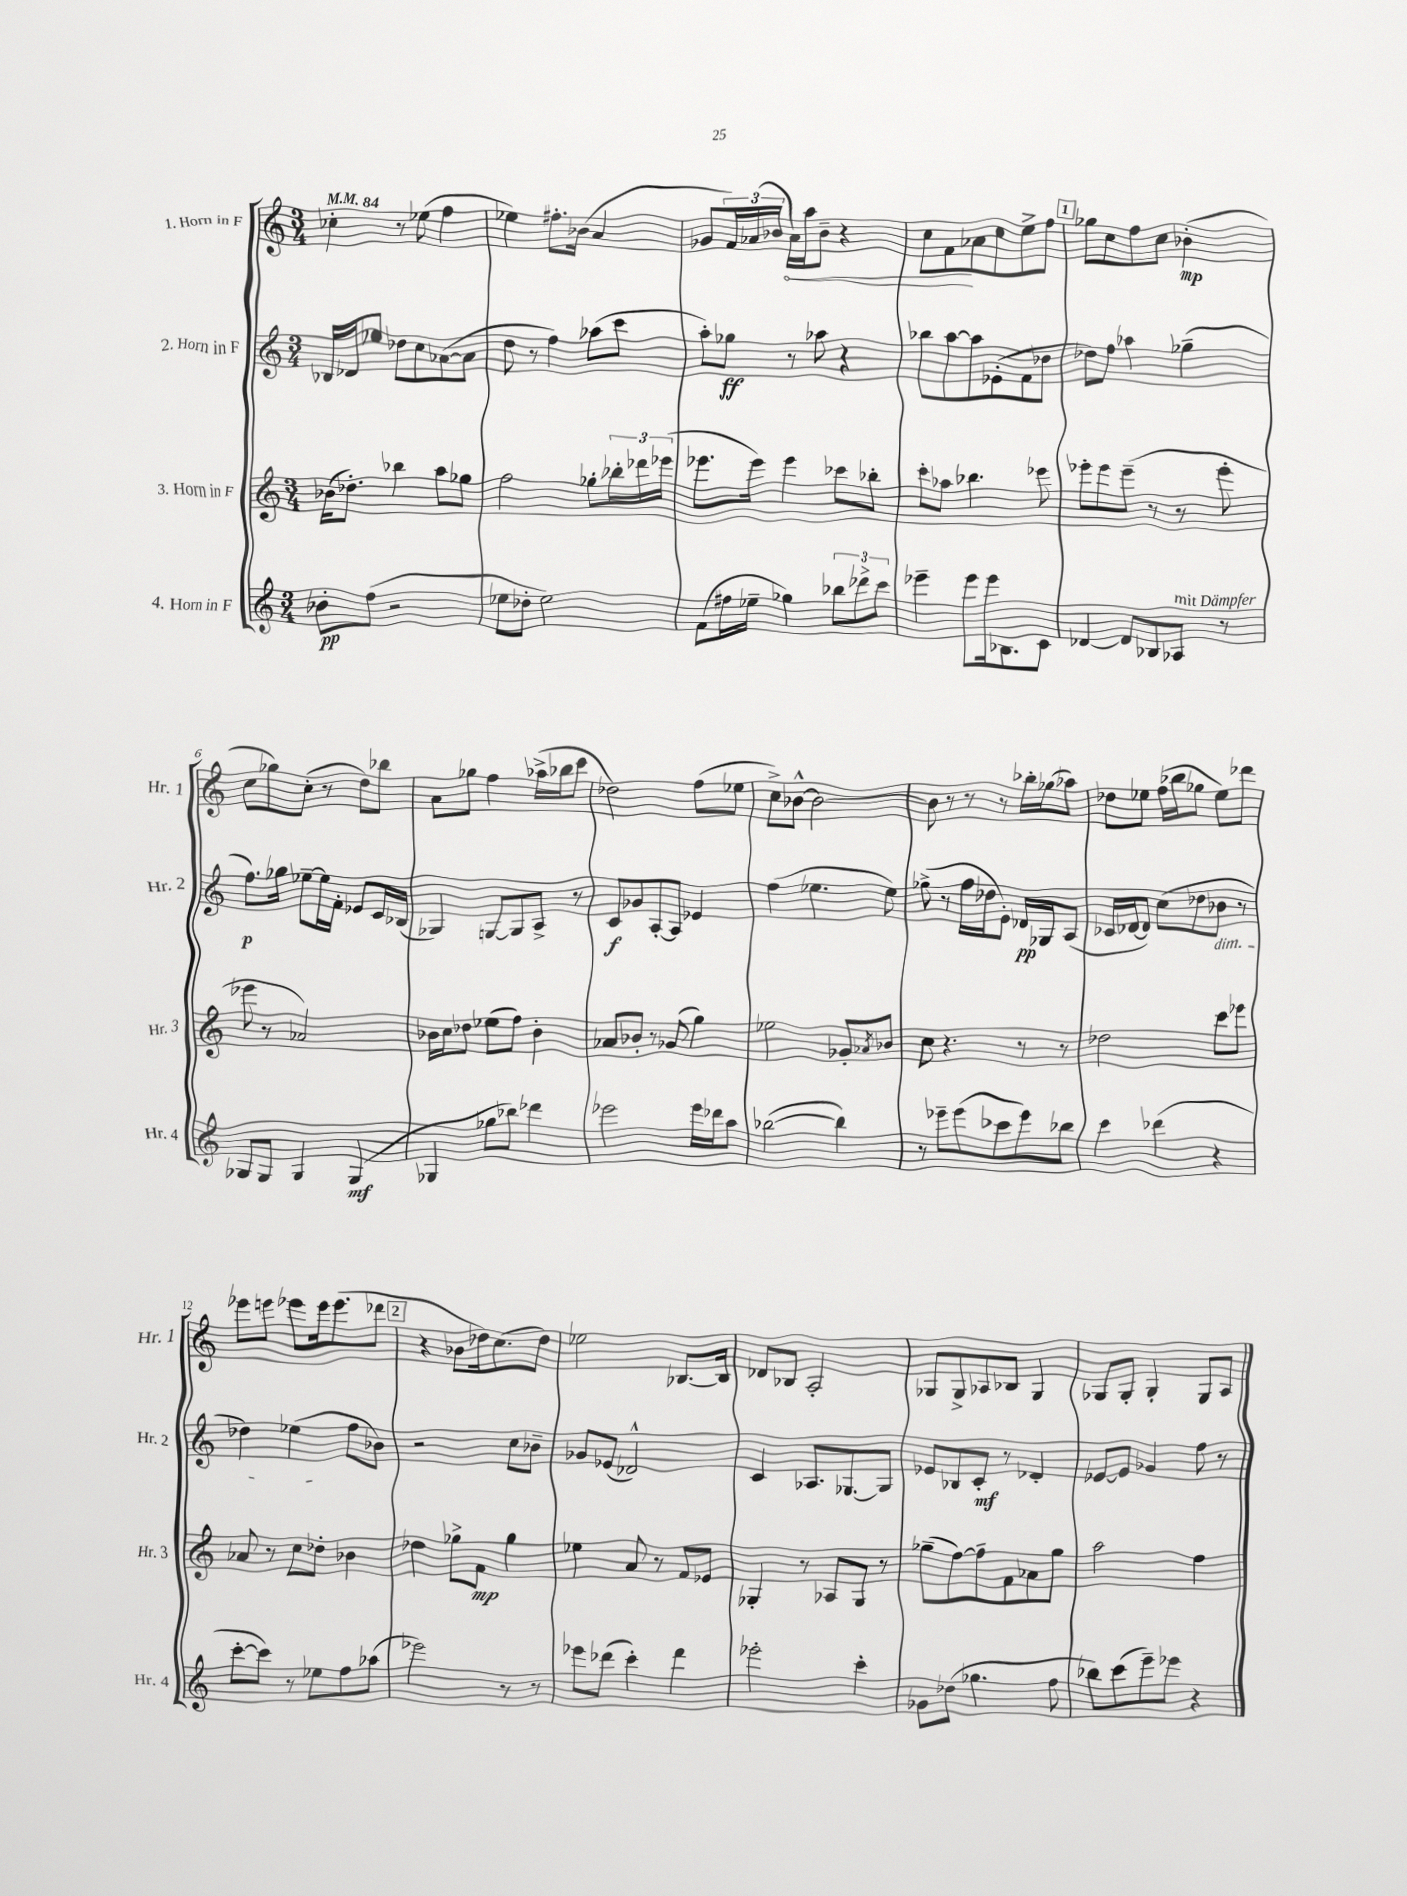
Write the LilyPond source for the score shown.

<<
\new StaffGroup <<
\new Staff = "s0" \with { instrumentName = "1. Horn in F" shortInstrumentName = "Hr. 1" } {
    \clef treble \key c \major \numericTimeSignature \time 3/4 \tempo 4 = 84
    ces''4-. r8 ees''8( f''4 |
    ees''4) fis''8.-. bes'16( a'4 |
    ges'8 \tuplet 3/2 { f'16) aes'16( bes'16 } \once \override Hairpin.circled-tip = ##t aes'16\<) a''16 bes'8-- r4 |
    c''8 f'8\! aes'8 c''8 e''8-> f''8 |
    \mark \markup { \box "1" } ges''8 c''8 f''8 c''8 bes'4-.\mp( |
    c''8 ges''8) c''8-.( r8 d''8) bes''8 |
    a'8 ges''8 f''4 aes''16->( bes''16 c'''8 |
    des''2) f''8( ees''8 |
    c''8->) bes'8~-^ bes'2~ |
    bes'8 r8 r8 r8 bes''16-. ges''16( aes''8) |
    des''8 ees''8 f''16( bes''16 ges''8 ees''8) des'''8 |
    ees'''8 e'''8 ees'''8 ees'''16 ees'''8.( des'''8 |
    \mark \markup { \box "2" } r4 bes'8 des''16) c''8.( des''8) |
    ees''2 bes8.~ bes16 |
    des'8 bes8 a2-. |
    ges8 ges8-> aes8 bes8 ges4 |
    ges8 ges8-. ges4-. ges8 a8 \bar "|." |
}
\new Staff = "s1" \with { instrumentName = "2. Horn in F" shortInstrumentName = "Hr. 2" } {
    \clef treble \key c \major \numericTimeSignature \time 3/4
    bes16 des'16 ees''8 des''8 c''8 aes'8~( aes'8 |
    d''8 r8 f''4) aes''8( c'''8 |
    a''8-.) ges''8\ff r8 aes''8 r4 |
    bes''8 a''8~ a''8 ees'8-.( f'8 des''8 |
    \mark \markup { \box "1" } des''8) f''8 aes''4 ges''4--( |
    f''8.\p) ges''16 ees''8~-- ees''16 f'16-. ees'8 c'16 bes16( |
    ges4) g8~ g8 a8-> r8 |
    c'8\f ges'8 a8~-. a8 ees'4 |
    f''4( ees''4. ees''8) |
    ges''8->( r8 f''16 des''16 e'8-.) des'16\pp ges16 a8( |
    ces'16 des'16~ des'8) c''8( des''8 bes'8\dim r8 |
    des''4) ees''4\!( f''8 bes'8) |
    \mark \markup { \box "2" } r2 c''8 bes'8-- |
    ges'8 ees'8( des'2-^) |
    c'4 aes8. ges8.~ ges8 |
    ees'8 bes8 c'8-.\mf r8 des'4-. |
    ees'8~ ees'8 ges'4 f''8 r8 \bar "|." |
}
\new Staff = "s2" \with { instrumentName = "3. Horn in F" shortInstrumentName = "Hr. 3" } {
    \clef treble \key c \major \numericTimeSignature \time 3/4
    bes'16( des''8.-.) bes''4 a''8 ges''8 |
    f''2 ges''8-. \tuplet 3/2 { bes''16-. des'''16 ees'''16( } |
    ees'''8. ees'''16) ees'''4 ces'''8 bes''8-. |
    c'''8-. aes''8 bes''4. ees'''8 |
    \mark \markup { \box "1" } ees'''8-. ees'''8 ees'''8--( r8 r8 ees'''8-. |
    ees'''8 r8 aes'2) |
    bes'16 c''16 des''8 ees''8( f''8) bes'4-. |
    aes'8 bes'8-. r8 ges'8( g''4) |
    ees''2 ges'8-. \acciaccatura { aes'8 } bes'8 |
    c''8 r4. r8 r8 |
    des''2 c'''8 ees'''8 |
    aes'8 r8 c''8 des''8-. bes'4 |
    \mark \markup { \box "2" } des''4 ges''8-> f'8\mp ges''4 |
    ees''4 a'8 r8 f'8 ees'8 |
    ges4-. r8 aes8 ges8 r8 |
    ges''8--( f''8~) f''8-- f'8 aes'8 ges''8 |
    a''2 f''4 \bar "|." |
}
\new Staff = "s3" \with { instrumentName = "4. Horn in F" shortInstrumentName = "Hr. 4" } {
    \clef treble \key c \major \numericTimeSignature \time 3/4
    bes'8-.\pp f''8( r2 |
    ees''8 des''8-. ees''2) |
    f'8( fis''16 ees''16-- ges''4) \tuplet 3/2 { bes''8 des'''8-> c'''8 } |
    ees'''4-- ees'''8 ees'''16 bes8. c'8 |
    \mark \markup { \box "1" } des'4~ des'8 bes8 aes8^\markup { \italic "mit Dämpfer" } r8 |
    ges8 ges8 ges4 ges4\mf( |
    ges4 ges''8 bes''8) des'''4 |
    ees'''2 ees'''16 des'''16 a''8 |
    bes''2~( bes''4) |
    r8 ees'''8-- ees'''8( ces'''8 ees'''8) bes''8 |
    c'''4 des'''4( r4 |
    c'''8~-. c'''8) r8 ees''8 f''8 aes''8( |
    \mark \markup { \box "2" } ees'''2) r8 r8 |
    ees'''8 des'''8( c'''4-.) des'''4 |
    ees'''2-. c'''4-. |
    ges'8 des''8( ges''4. f''8 |
    bes''8) c'''8( e'''8--) ees'''8 r4 \bar "|." |
}
>>
>>
